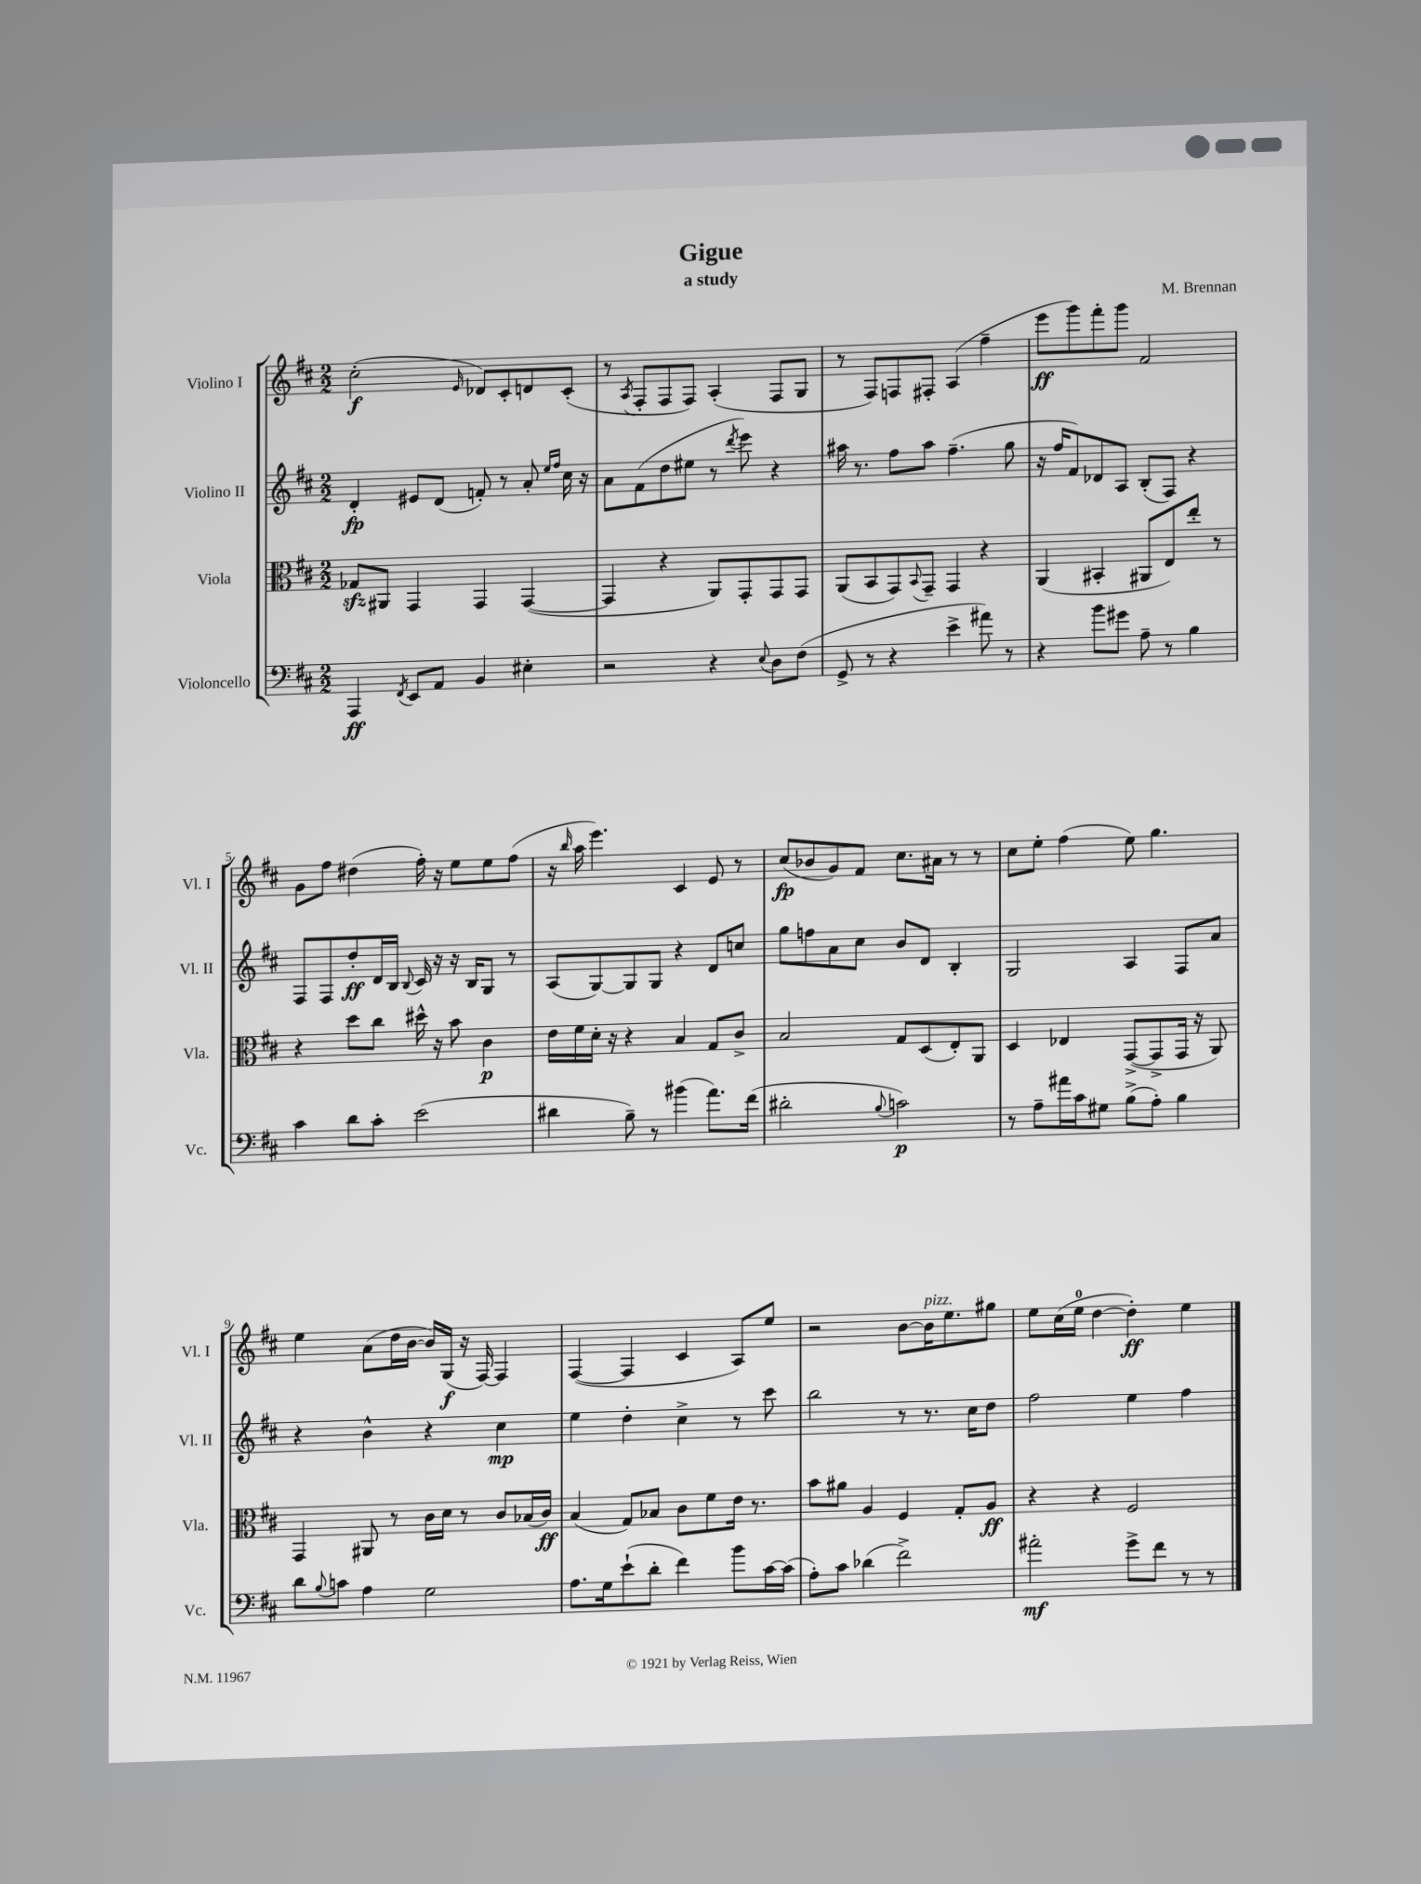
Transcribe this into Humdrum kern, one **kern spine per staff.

**kern	**kern	**kern	**kern
*staff4	*staff3	*staff2	*staff1
*clefF4	*clefC3	*clefG2	*clefG2
*k[f#c#]	*k[f#c#]	*k[f#c#]	*k[f#c#]
*M2/2	*M2/2	*M2/2	*M2/2
4AAA	8G-	4d'	(2cc#'
.	8AA#	.	.
8qFF#	.	.	.
8EE	4GG	8e#	.
8AA	.	(8d	.
.	.	.	16qqe
4BB	4GG	8f')	8d-)
.	.	8r	8c#'
4E#'	([4GG	8a'	8d
.	.	16qqee	.
.	.	16qqff#	.
.	.	16cc#	(8c#'
.	.	16r	.
=	=	=	=
2r	4GG]	8a	8r
.	.	.	8qA
.	.	(8f#	8F#'
.	4r	8dd	8F#
.	.	8ee#	8F#)
4r	8AA)	8r	(4A'
.	.	8qddd	.
.	8GG'	8eee)	.
8qqE	.	.	.
8D	8GG	4r	8F#
(8F#	8GG	.	8G
=	=	=	=
8GG^	(8AA	16aa#	8r
.	.	8.r	.
8r	8BB	.	8F#)
4r	8GG)	8ff#	8F
.	8qqBB	.	.
.	8GG~	8aa#	8F#'
4e^	4GG	(4.ff#~	(4A
8a#)	4r	.	4ff#~
8r	.	8gg	.
=	=	=	=
4r	(4AA	16r	8eee
.	.	16ff#	.
.	.	8f#)	8ggg)
8b	4BB#'	8d-	8fff#'
8g#	.	8A	8ggg
8A~	8AA#	(8B'	2f#
8r	8E)	8F#)	.
4B	8ee'	4r	.
.	8r	.	.
=	=	=	=
4c#	4r	8F#	8g
.	.	8F#	8ff#
8d	8dd	8dd'	(4dd#
8c#'	8cc#	16d	.
.	.	16B	.
.	.	8qqB	.
(2e	16dd#^^	16c#	16ff#')
.	16r	16r	16r
.	8b	16r	8ee
.	.	16B	.
.	4c#	8G	8ee
.	.	8r	(8ff#
=	=	=	=
4d#	16e	(8A	16r
.	.	.	16qqbb
.	16f#	.	16aa
.	16d'	[8G)	4.eee)
.	16r	.	.
8B~)	4r	8G]	.
8r	.	8G	.
(4b#	4B	4r	4c#
8.a)	8G	8d	8e
.	8c#^	8cc	8r
(16f#	.	.	.
=	=	=	=
2d#'	2B	8gg	(8cc#
.	.	8ff	8b-
.	.	8a	8g)
.	.	8cc#	8f#
8qqB	.	.	.
2c)	8G	8b	8.cc#
.	(8D	8d	.
.	.	.	16a#
.	8E')	4B'	8r
.	8AA	.	8r
=	=	=	=
8r	4D	2G	8cc#
8A~	.	.	8ee'
16a#	4E-	.	(4ff#
16c#	.	.	.
8G#	.	.	.
(8B^	([8GG^	4A	8ee)
8A')	8GG^]	.	4.gg
4B	16GG	8F#	.
.	16r	.	.
.	8AA)	8a	.
=	=	=	=
8d	4GG	4r	4ee
8qqB	.	.	.
8c	.	.	.
4A	8AA#	4b^^	(8a
.	8r	.	16dd
.	.	.	[16b
2G	16c#	4r	16b])
.	16d	.	(16G
.	8r	.	16r
.	.	.	[16F#)
.	8c#	4cc#	4F#]
.	(16B-	.	.
.	16c#)	.	.
=	=	=	=
8.A	(4B	4ee	([4F#
16G	.	.	.
(8e`	8G)	4dd'	4F#]
8d'	8B-	.	.
4f#)	8c#	4cc#^	4c#
.	8f#	.	.
8b	16e	8r	8A)
.	8.r	.	.
[16c#	.	8ccc#	8ee
(16c#]	.	.	.
=	=	=	=
8A')	8b	2bb	2r
8c#	8a#	.	.
(4d-	4A	.	.
2f#^)	4F#	8r	[8b
.	.	8.r	16b]
.	.	.	8.ee
.	8G'	.	.
.	.	16cc#	.
.	8A	8dd	8gg#
=	=	=	=
2a#'	4r	2ff#	8ee
.	.	.	(16cc#
.	.	.	16ee
.	4r	.	[4dd
8g^	2F#	4ee	4dd'])
8f#	.	.	.
8r	.	4ff#	4ee
8r	.	.	.
==	==	==	==
*-	*-	*-	*-
